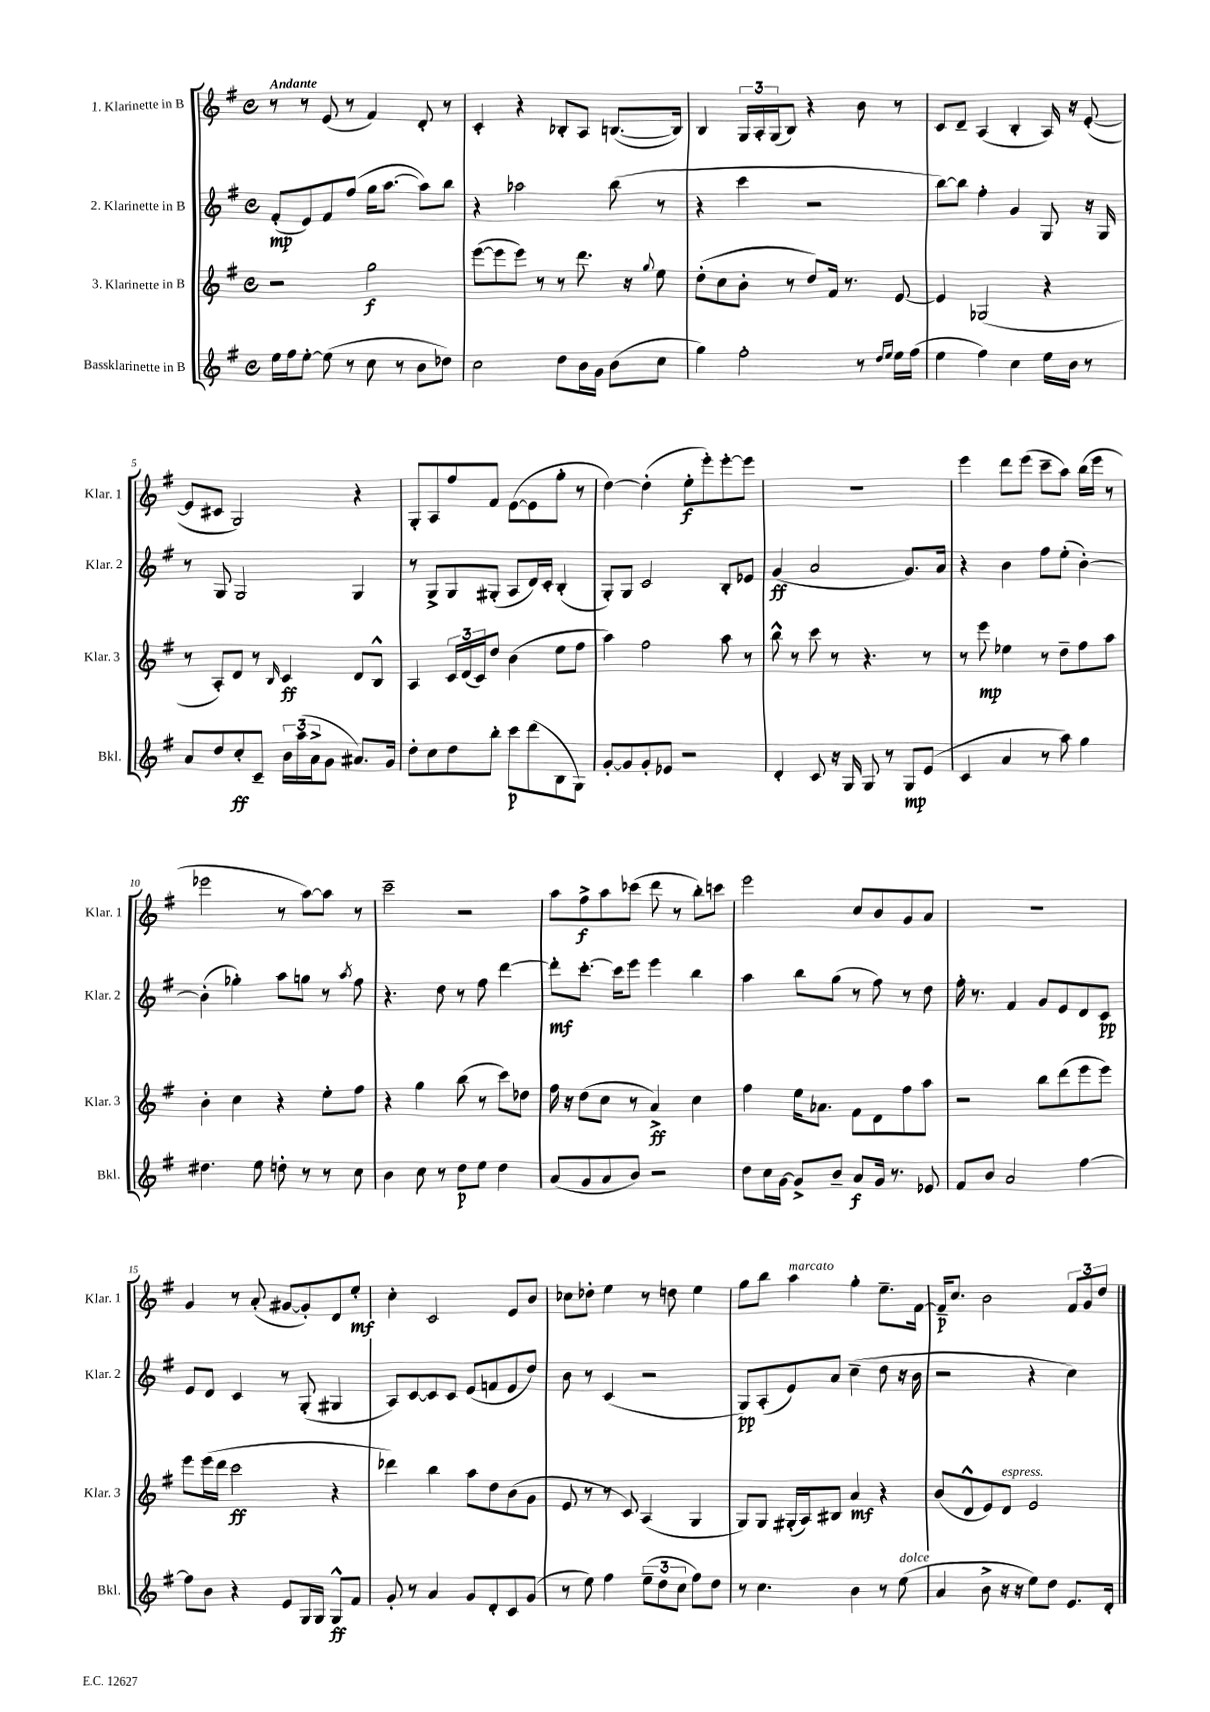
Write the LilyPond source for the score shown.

<<
\new StaffGroup <<
\new Staff = "s0" \with { instrumentName = "1. Klarinette in B" shortInstrumentName = "Klar. 1" } {
    \clef treble \key g \major \defaultTimeSignature \time 4/4 \tempo "Andante"
    r8 r8 e'8( r8 fis'4) d'8-. r8 |
    c'4-. r4 bes8-. a8 b8.~( b16) |
    b4 \tuplet 3/2 { g16 a16-. g16( } b8) r4 b'8 r8 |
    c'8 d'8-- a4( b4-. a16) r16 e'8~-.( |
    e'8 cis'8 g2) r4 |
    g8-. a8 fis''8 fis'8 e'8~( e'8 g''8-. r8 |
    d''4~) d''4-.( e''8-.\f e'''8-.) e'''8~-. e'''8 |
    R1 |
    e'''4 d'''8 e'''8( c'''8-- a''8) b''16( e'''16 r8 |
    ees'''2 r8 a''8~) a''8 r8 |
    c'''2-- r2 |
    a''8 fis''8->\f a''8 ces'''8( d'''8 r8 b''8-.) c'''8 |
    e'''2 c''8 b'8 g'8 a'8 |
    R1 |
    g'4 r8 a'8-.( gis'8~ gis'8-.) d'8 e''8-.\mf |
    c''4-. c'2 e'8 b'8 |
    ces''8 des''8-. e''4 r8 d''8 e''4 |
    g''8 b''8 a''4^\markup { \italic "marcato" } g''4-. e''8.-- fis'16~ |
    fis'16--\p c''8. b'2 \tuplet 3/2 { fis'8 g'8 d''8 } \bar "|." |
}
\new Staff = "s1" \with { instrumentName = "2. Klarinette in B" shortInstrumentName = "Klar. 2" } {
    \clef treble \key g \major \defaultTimeSignature \time 4/4
    fis'8-.\mp( e'8) fis'8 fis''8( g''16 a''8.~ a''8) b''8 |
    r4 aes''2 b''8( r8 |
    r4 c'''4 r2 |
    b''8~) b''8 fis''4-. g'4 g8 r16 g16 |
    r8 g8 g2 g4 |
    r8 g8-> g8 gis8-.( a8 d'16) c'16-. b4-.( |
    g8-.) g8 c'2 b8-. ees'8 |
    g'4\ff( a'2 g'8.) a'16 |
    r4 b'4 fis''8 e''8-.( b'4~-.) |
    b'4-.( ges''4-.) a''8 g''8 r8 \acciaccatura { a''8 } fis''8 |
    r4. d''8 r8 fis''8 d'''4~ |
    d'''8-.\mf c'''8.~-. c'''16 e'''8 e'''4 b''4 |
    a''4 b''8 g''8( r8 fis''8) r8 d''8 |
    fis''16-. r8. fis'4 g'8 e'8 d'8 c'8\pp |
    e'8 d'8 c'4 r8 g8-.( gis4 |
    a8) c'8~ c'8 c'8 e'8( f'8 e'8 d''8) |
    b'8 r8 c'4( r2 |
    g8\pp) a8-.( e'8) a'8 c''4--( d''8 r16 b'16 |
    r2 r4 c''4) \bar "|." |
}
\new Staff = "s2" \with { instrumentName = "3. Klarinette in B" shortInstrumentName = "Klar. 3" } {
    \clef treble \key g \major \defaultTimeSignature \time 4/4
    r2 g''2\f |
    e'''8~( e'''8 e'''8) r8 r8 d'''8. r16 \appoggiatura { g''8 } e''8 |
    d''8-.( c''8 b'8-. r8 d''8) fis'16 r8. e'8~ |
    e'4 ges2( r4 |
    r8 a8-.) d'8 r8 \grace { b16 } c'4\ff d'8 b8-^ |
    a4 \tuplet 3/2 { c'16 d'16( c'16) } d''8 b'4( e''8 fis''8 |
    a''4) fis''2 a''8 r8 |
    b''8-^ r8 c'''8 r8 r4. r8 |
    r8 e'''8\mp ees''4 r8 d''8-- fis''8 a''8 |
    b'4-. c''4 r4 e''8-. fis''8 |
    r4 g''4 b''8( r8 c'''8) des''8 |
    fis''16 r16 d''8( c''8 r8 a'4->\ff) c''4 |
    fis''4 e''16 aes'8. fis'8 d'8 fis''8 a''8 |
    r2 b''8 d'''8( e'''8 e'''8) |
    e'''8 e'''16( d'''16 c'''2\ff r4 |
    des'''4) b''4 a''8 d''8 b'8( g'8 |
    e'8 r8 r8 c'8) a4( g4 |
    g8) g8 gis16-.( a16) bis8 a'4\mf r4 |
    b'8( d'8-^ e'8) d'8^\markup { \italic "espress." } e'2 \bar "|." |
}
\new Staff = "s3" \with { instrumentName = "Bassklarinette in B" shortInstrumentName = "Bkl." } {
    \clef treble \key g \major \defaultTimeSignature \time 4/4
    e''16 fis''16 e''8~-. e''8( r8 c''8 r8 b'8 des''8) |
    c''2 d''8 b'16 g'16 b'8( c''8 |
    g''4) fis''2-. r8 \grace { d''16 e''16 } e''16 fis''16( |
    e''4 fis''4) c''4 e''16 b'16 r8 |
    a'8 d''8 c''8-.\ff c'8-- \tuplet 3/2 { b'16 a''16( a'16-> } g'8 ais'8.) g'16 |
    d''8-. c''8 d''8 b''8-. c'''8\p d'''8( b8 g8) |
    g'8~-. g'8 g'8-. ees'8 r2 |
    d'4-. c'8 r16 g16 g8 r8 g8\mp e'8( |
    c'4 a'4 r8 a''8) g''4 |
    dis''4. e''8 d''8-. r8 r8 c''8 |
    b'4 c''8 r8 d''8\p e''8 d''4 |
    a'8( g'8 a'8 b'8) r2 |
    d''8 c''16 g'16~ g'8-> b'8-- a'8\f g'16 r8. ees'8 |
    fis'8 b'8 a'2 fis''4~ |
    fis''8 b'8 r4 e'8 g16 g16 g8-^\ff fis'8 |
    g'8-. r8 a'4 g'8 d'8-. c'8 g'8( |
    r8 e''8) fis''4 \tuplet 3/2 { e''8--( d''8 c''8 } fis''8) d''8 |
    r8 c''4. b'4 r8 e''8^\markup { \italic "dolce" }( |
    a'4 b'8-> r16 r16 e''8) d''8 e'8. d'16-. \bar "|." |
}
>>
>>
